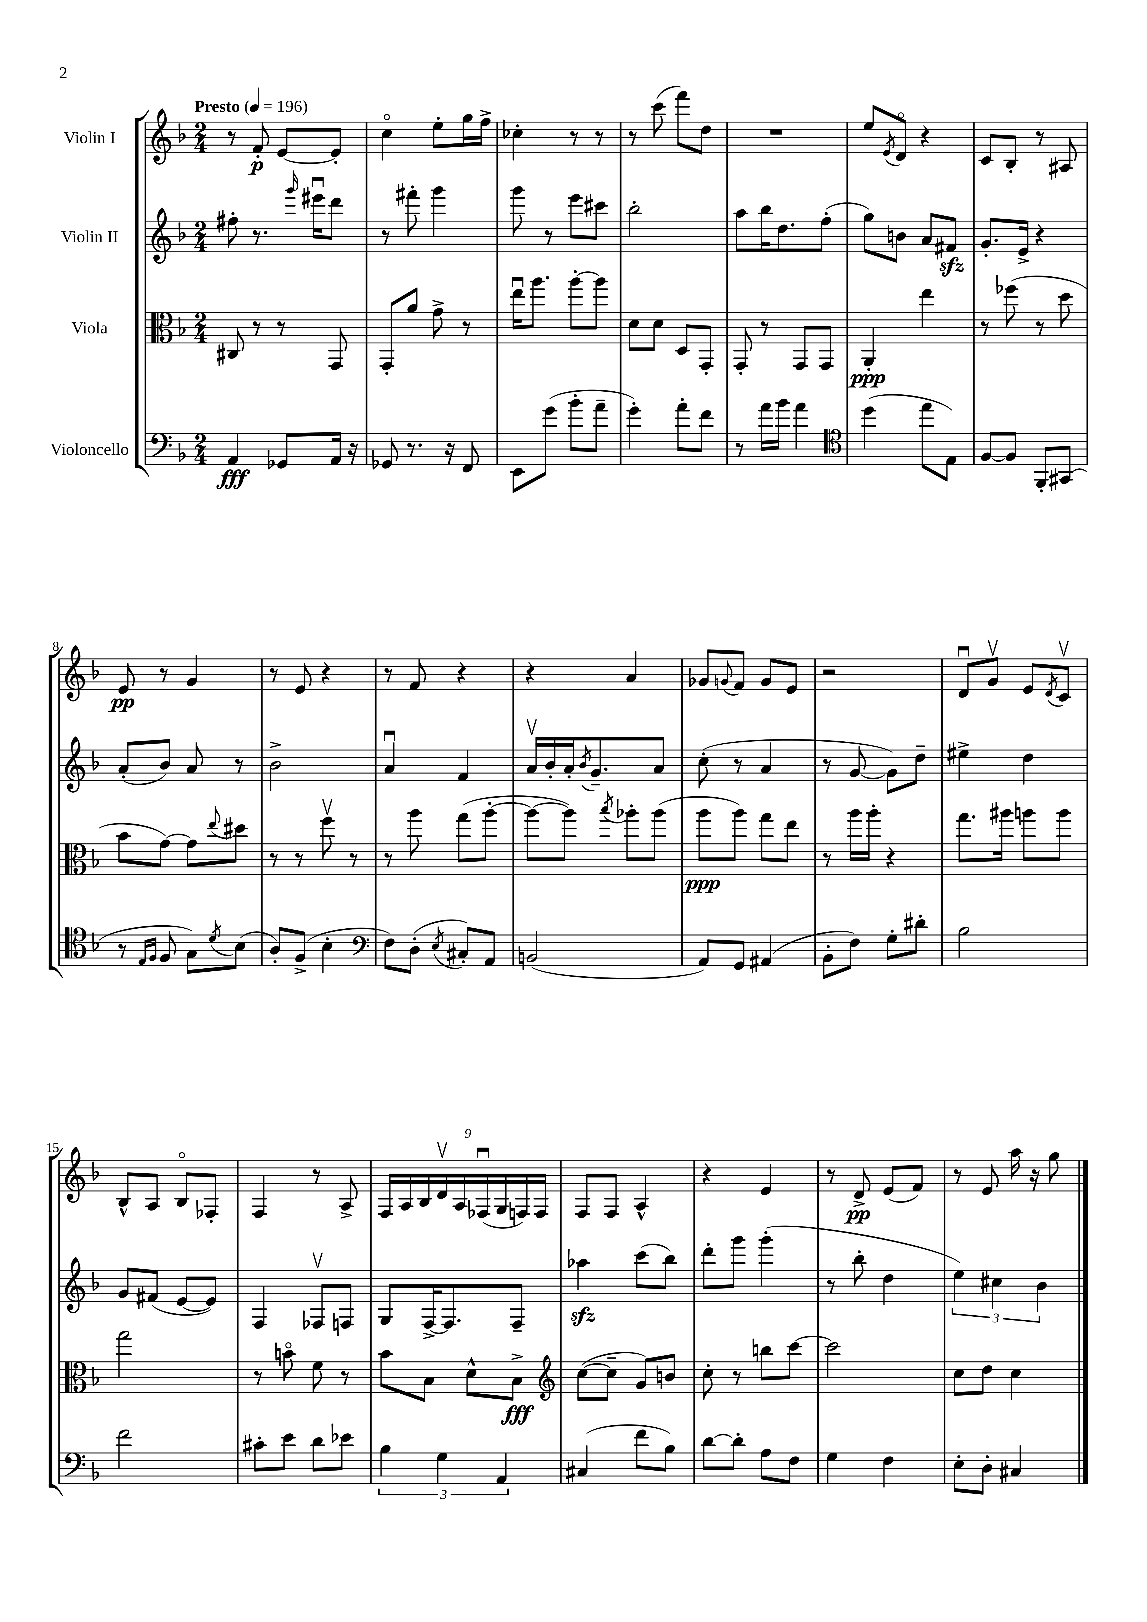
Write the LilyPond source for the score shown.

<<
\new StaffGroup <<
\new Staff = "s0" \with { instrumentName = "Violin I" } {
    \clef treble \key f \major \numericTimeSignature \time 2/4 \tempo "Presto" 4 = 196
    r8 f'8-.\p e'8~ e'8-. |
    c''4\flageolet e''8-. g''16 f''16-> |
    ces''4-. r8 r8 |
    r8 c'''8( f'''8) d''8 |
    R2 |
    e''8 \acciaccatura { e'8 } d'8\flageolet r4 |
    c'8 bes8-. r8 ais8 |
    e'8\pp r8 g'4 |
    r8 e'8 r4 |
    r8 f'8 r4 |
    r4 a'4 |
    ges'8 \appoggiatura { g'8 } f'8 g'8 e'8 |
    r2 |
    d'8\downbow g'8\upbow e'8 \acciaccatura { d'8 } c'8\upbow |
    bes8-^ a8 bes8\flageolet fes8-. |
    f4 r8 a8-> |
    \tuplet 9/8 { f16 a16 bes16 d'16\upbow a16 fes16\downbow( g16 f16) f16 } |
    f8 f8 a4-^ |
    r4 e'4 |
    r8 d'8->\pp e'8( f'8) |
    r8 e'8 a''16 r16 g''8 \bar "|." |
}
\new Staff = "s1" \with { instrumentName = "Violin II" } {
    \clef treble \key f \major \numericTimeSignature \time 2/4
    fis''8-. r8. \grace { g'''16 } eis'''16\downbow d'''8 |
    r8 fis'''8-. g'''4 |
    g'''8 r8 e'''8 cis'''8 |
    bes''2-. |
    a''8 bes''16 d''8. f''8-.( |
    g''8) b'8 a'8 fis'8\sfz |
    g'8.-. e'16-> r4 |
    a'8-.( bes'8) a'8 r8 |
    bes'2-> |
    a'4\downbow f'4 |
    a'16\upbow bes'16-. a'16-. \acciaccatura { bes'8 } g'8.-- a'8 |
    c''8-.( r8 a'4 |
    r8 g'8~ g'8) d''8-- |
    eis''4-> d''4 |
    g'8 fis'8( e'8~ e'8) |
    f4 fes8\upbow f8 |
    g8 f16~-> f8. f8-- |
    aes''4\sfz c'''8( bes''8) |
    d'''8-. g'''8 g'''4-.( |
    r8 bes''8-. d''4 |
    \tuplet 3/2 { e''4) cis''4 bes'4 } \bar "|." |
}
\new Staff = "s2" \with { instrumentName = "Viola" } {
    \clef alto \key f \major \numericTimeSignature \time 2/4
    cis8 r8 r8 g,8 |
    g,8-. a'8 g'8-> r8 |
    e''16\downbow a''8. a''8~-. a''8 |
    d'8 d'8 d8 g,8-. |
    g,8-. r8 g,8 g,8 |
    a,4-.\ppp e''4 |
    r8 fes''8( r8 d''8 |
    bes'8 g'8~) g'8 \appoggiatura { e''8 } dis''8 |
    r8 r8 f''8\upbow r8 |
    r8 a''8 g''8( a''8~-. |
    a''8~ a''8) \acciaccatura { bes''8 } aes''8-. aes''8( |
    a''8\ppp a''8) g''8 e''8 |
    r8 a''16 a''16-. r4 |
    g''8. ais''16 a''8 a''8 |
    g''2 |
    r8 b'8\flageolet f'8 r8 |
    bes'8 bes8 d'8-^ bes8->\fff |
    \clef treble c''8~( c''8-- g'8) b'8 |
    c''8-. r8 b''8 c'''8~ |
    c'''2 |
    c''8 d''8 c''4 \bar "|." |
}
\new Staff = "s3" \with { instrumentName = "Violoncello" } {
    \clef bass \key f \major \numericTimeSignature \time 2/4
    a,4\fff ges,8 a,16 r16 |
    ges,8 r8. r16 f,8 |
    e,8 g'8( bes'8-. a'8-- |
    g'4-.) a'8-. f'8 |
    r8 a'16 bes'16 a'4 |
    \clef tenor d''4( e''8 e8) |
    f8~ f8 f,8-. gis,8( |
    r8 \grace { e16 f16 } f8 g8) \acciaccatura { d'8 } bes8( |
    a8-.) f8->( bes4-. |
    \clef bass f8) d8-.( \acciaccatura { e8 } cis8-.) a,8 |
    b,2( |
    a,8) g,8 ais,4( |
    bes,8-. f8) g8-. dis'8-. |
    bes2 |
    f'2 |
    cis'8-. e'8 d'8 ees'8 |
    \tuplet 3/2 { bes4 g4 a,4 } |
    cis4( f'8 bes8) |
    d'8~ d'8-. a8 f8 |
    g4 f4 |
    e8-. d8-. cis4 \bar "|." |
}
>>
>>
